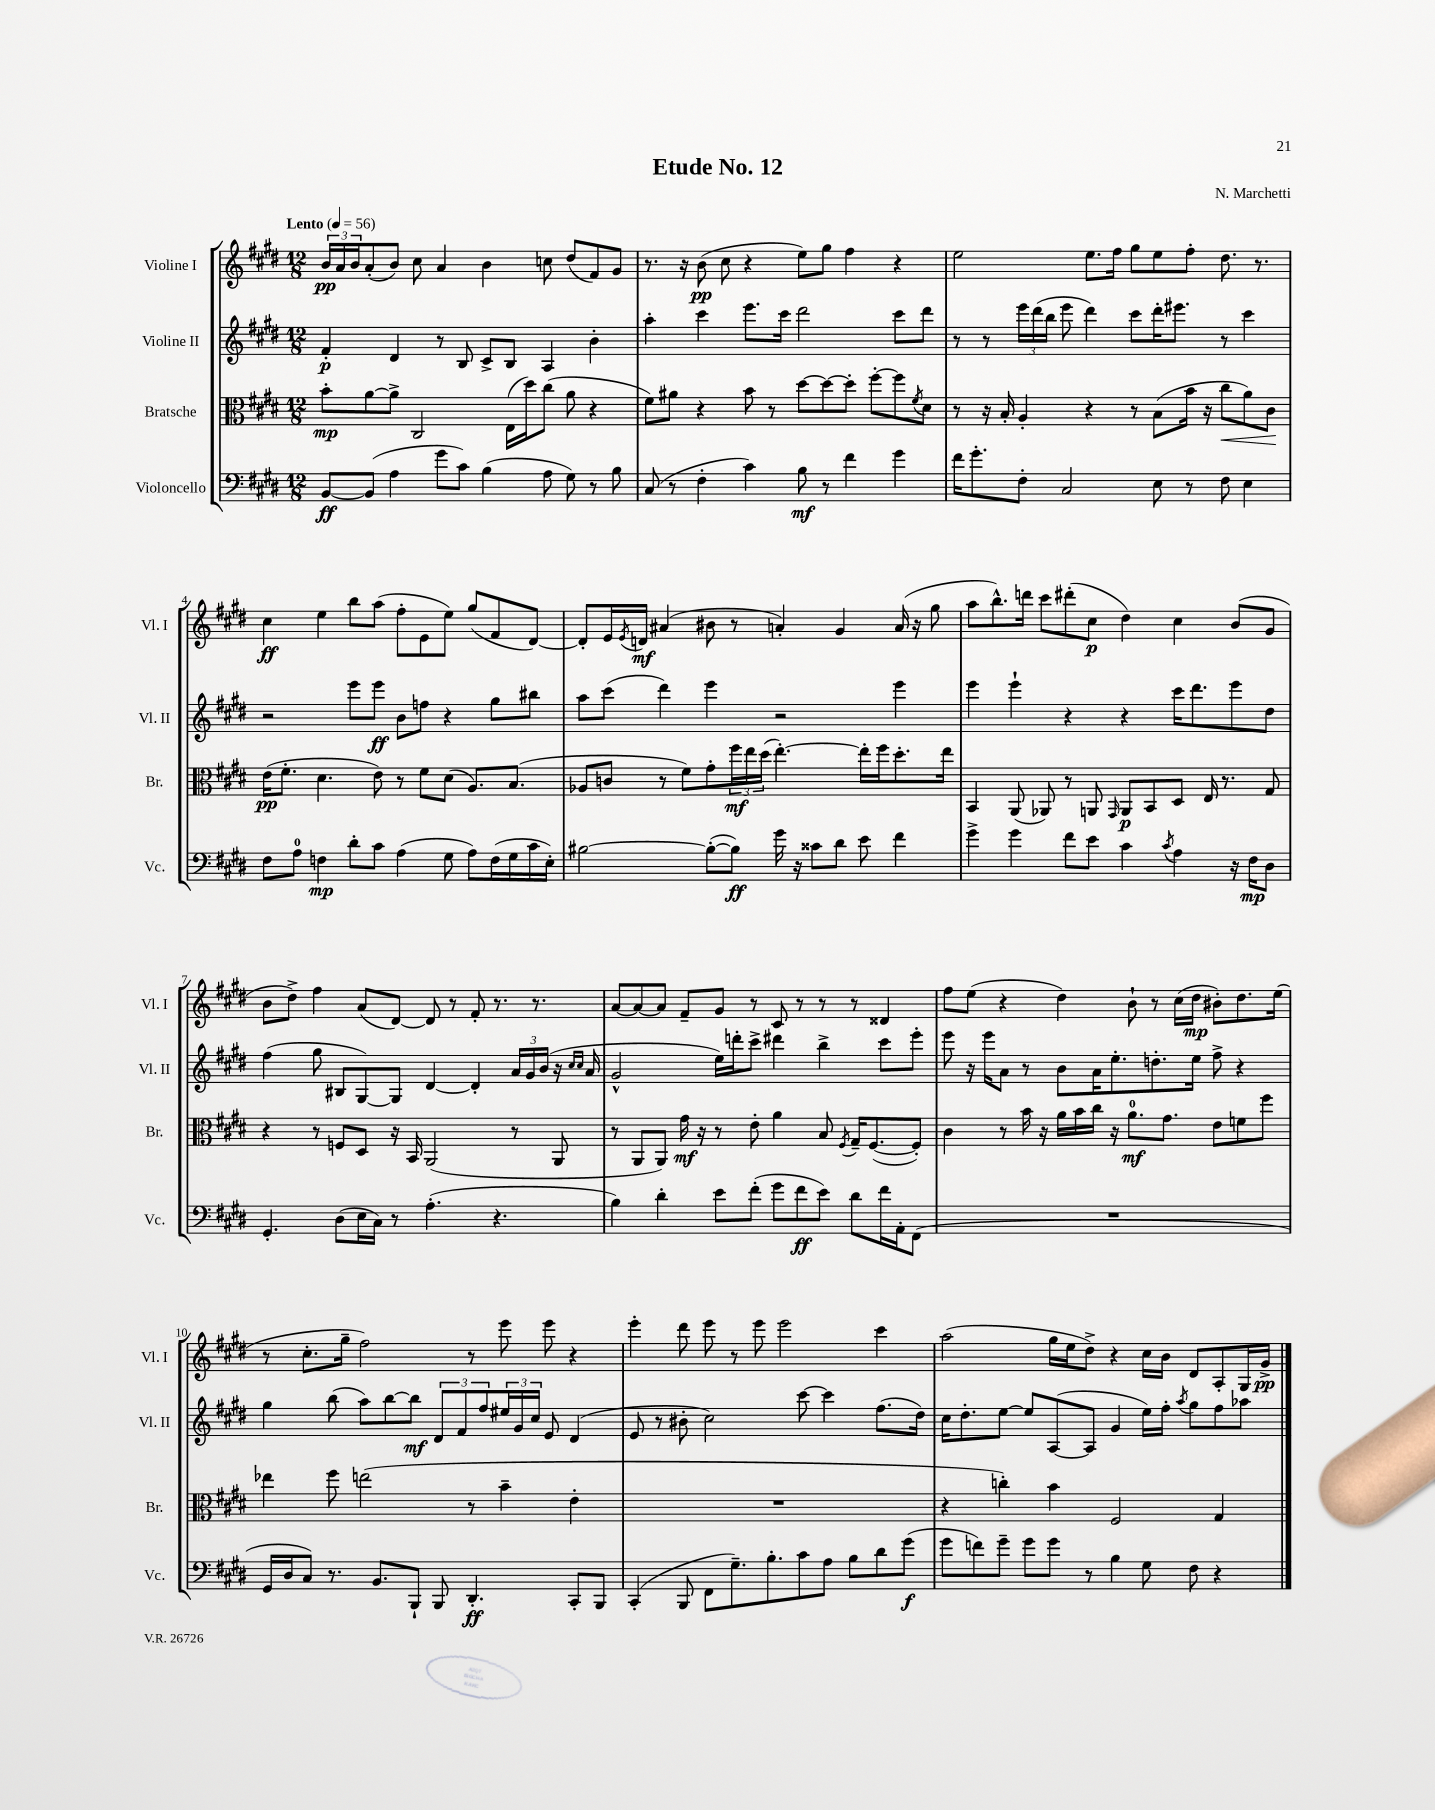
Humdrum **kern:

**kern	**dynam	**kern	**dynam	**kern	**dynam	**kern	**dynam
*part4	*part4	*part3	*part3	*part2	*part2	*part1	*part1
*staff4	*staff4	*staff3	*staff3	*staff2	*staff2	*staff1	*staff1
*I"Violoncello	*	*I"Bratsche	*	*I"Violine II	*	*I"Violine I	*
*I'Vc.	*	*I'Br.	*	*I'Vl. II	*	*I'Vl. I	*
*clefF4	*	*clefC3	*	*clefG2	*	*clefG2	*
*k[f#c#g#d#]	*	*k[f#c#g#d#]	*	*k[f#c#g#d#]	*	*k[f#c#g#d#]	*
*M12/8	*	*M12/8	*	*M12/8	*	*M12/8	*
*MM56	*	*MM56	*	*MM56	*	*MM56	*
=1	=1	=1	=1	=1	=1	=1	=1
!	!	!	!	!	!	!LO:TX:a:B:t=Lento	!
[8BB/L	ff	8b'\L	mp	4f#'/	p	24b/LL	pp
.	.	.	.	.	.	24a/	.
.	.	.	.	.	.	24b/J	.
(8BB/J]	.	[8a\	.	.	.	(8a'/	.
4A\	.	8a^\J]	.	4d#/	.	8b/J)	.
.	.	2C#/	.	.	.	8cc#\	.
8g#\L	.	.	.	8r	.	4a/	.
8c#\J)	.	.	.	8B/	.	.	.
(4B\	.	.	.	8c#^/L	.	4b\	.
.	.	(16E\LL	.	8B/J	.	.	.
.	.	16dd#\J)	.	.	.	.	.
8A\	.	(8cc#\J	.	4A/	.	8ccn\	.
8G#\)	.	8a\	.	.	.	(8dd#/L	.
8r	.	4r	.	4b'\	.	8f#/)	.
8B\	.	.	.	.	.	8g#/J	.
=2	=2	=2	=2	=2	=2	=2	=2
(8C#/	.	8f#\L)	.	4aa'\	.	8.r	.
8r	.	8a#X\J	.	.	.	.	.
.	.	.	.	.	.	16r	.
4F#'\	.	4r	.	4ccc#\	.	(8b\	pp
.	.	.	.	.	.	8cc#\	.
4c#\)	.	8b\	.	8.eee\L	.	4r	.
.	.	8r	.	.	.	.	.
.	.	.	.	16ccc#\Jk	.	.	.
8B\	mf	[8dd#\L	.	2ddd#\	.	8ee\L)	.
8r	.	8dd#\_	.	.	.	8gg#\J	.
4f#\	.	8dd#'\J]	.	.	.	4ff#\	.
.	.	[8ff#'\L	.	.	.	.	.
4g#\	.	8ff#\]	.	8ccc#\L	.	4r	.
.	.	8qf#/	.	.	.	.	.
.	.	8d#\J	.	8ddd#\J	.	.	.
=3	=3	=3	=3	=3	=3	=3	=3
16f#\KL	.	8r	.	8r	.	2ee\	.
8.g#'\	.	.	.	.	.	.	.
.	.	16r	.	8r	.	.	.
.	.	16B'/	.	.	.	.	.
8F#'\J	.	4A'/	.	24eee\LL	.	.	.
.	.	.	.	(24ddd#\	.	.	.
.	.	.	.	24bb\JJ	.	.	.
2C#/	.	.	.	8eee\	.	.	.
.	.	4r	.	4ddd#\)	.	8.ee\L	.
.	.	.	.	.	.	16ff#\Jk	.
.	.	8r	.	8ccc#\L	.	8gg#\L	.
8E\	.	(8B\L	.	16ddd#'\K	.	8ee\	.
.	.	.	.	8.eee#X\J	.	.	.
8r	.	16b\Jk	.	.	.	8ff#'\J	.
.	.	16r	.	.	.	.	.
!	!	!	!LO:HP:b	!	!	!	!
8F#\	.	8cc#\L	<	8r	.	8.dd#\	.
4E\	.	8a\)	.	4ccc#\	.	.	.
.	.	.	.	.	.	8.r	.
.	.	8c#\J	.	.	.	.	.
.	.	.	[	.	.	.	.
!!LO:LB:g=z
=4	=4	=4	=4	=4	=4	=4	=4
8F#\L	.	(16e\KL	pp	2r	.	4cc#\	ff
.	.	8.f#'\J	.	.	.	.	.
8A\J	.	.	.	.	.	.	.
4Fn\	mp	4.d#\	.	.	.	4ee\	.
8d#'\L	.	.	.	8eee\L	.	8bb\L	.
8c#\J	.	8e\)	.	8eee\J	ff	(8aa\J	.
(4A\	.	8r	.	8b\L	.	8ff#'\L	.
.	.	8f#\L	.	8ffn\J	.	8e\	.
8G#\	.	(8d#\J	.	4r	.	8ee\J)	.
8A\L)	.	8.A/L)	.	.	.	(8gg#/L	.
(16F\L	.	.	.	8gg#\L	.	8f#/	.
16G#\	.	(8.B/J	.	.	.	.	.
16c#\	.	.	.	8bb#X\J	.	[8d#/J)	.
16E'\JJ)	.	.	.	.	.	.	.
=5	=5	=5	=5	=5	=5	=5	=5
[2B#X\	.	8A-X/L	.	8aa\L	.	8d#'/L]	.
.	.	8cn/J	.	(8ccc#\J	.	16e/L	.
.	.	.	.	.	.	8qe/	.
.	.	.	.	.	.	16dn/JJ	mf
.	.	8r	.	4ddd#\)	.	(4a#X/	.
.	.	8f#\L)	.	.	.	.	.
(8B#'\L_	.	8g#'\	.	4eee\	.	8b#X\	.
8B#\J])	ff	24ff#\L	mf	.	.	8r	.
.	.	24ee\	.	.	.	.	.
.	.	(24dd#\JJ	.	.	.	.	.
16g#\	.	[4.ee'\)	.	2r	.	4an'/)	.
16r	.	.	.	.	.	.	.
8c##X\L	.	.	.	.	.	.	.
8d#\J	.	.	.	.	.	4g#/	.
8e\	.	16ee'\LL]	.	.	.	.	.
.	.	16ff#\J	.	.	.	.	.
4f#\	.	8.dd#'\	.	4eee\	.	(16a/	.
.	.	.	.	.	.	16r	.
.	.	.	.	.	.	8gg#\	.
.	.	16ee\Jk	.	.	.	.	.
=6	=6	=6	=6	=6	=6	=6	=6
4g#^\	.	4BB/	.	4eee\	.	8aa\L	.
.	.	.	.	.	.	8.bb^^\)	.
4g#\	.	(8AA/	.	4eee`\	.	.	.
.	.	.	.	.	.	16dddn\Jk	.
.	.	8AA-X/)	.	.	.	8ccc#\L	.
8f#\L	.	8r	.	4r	.	(8ddd#X'\	.
8e\J	.	8AAn/	.	.	.	8cc#\J	p
.	.	16qqGG#/	.	.	.	.	.
4c#\	.	8AA/L	p	4r	.	4dd#\)	.
.	.	8BB/	.	.	.	.	.
8qc#/	.	.	.	.	.	.	.
4A\	.	8D#/J	.	16ccc#\KL	.	4cc#\	.
.	.	.	.	8.ddd#\	.	.	.
.	.	16E/	.	.	.	.	.
.	.	8.r	.	.	.	.	.
16r	.	.	.	8eee\	.	(8b/L	.
16F#\KL	mp	.	.	.	.	.	.
8D#\J	.	8G#/	.	8dd#\J	.	8g#/J	.
!!LO:LB:g=z
=7	=7	=7	=7	=7	=7	=7	=7
4.GG#'/	.	4r	.	(4ff#\	.	8b\L	.
.	.	.	.	.	.	8dd#^\J)	.
.	.	8r	.	8gg#\	.	4ff#\	.
(8D#\L	.	8Fn/L	.	8B#X/L	.	.	.
16E\L	.	8D#/J	.	[8G#/)	.	(8a/L	.
16C#\JJ)	.	.	.	.	.	.	.
8r	.	16r	.	8G#/J]	.	[8d#/J)	.
.	.	16BB/	.	.	.	.	.
(4.A'\	.	(2AA/	.	[4d#/	.	8d#/]	.
.	.	.	.	.	.	8r	.
.	.	.	.	4d#'/]	.	8f#'/	.
4.r	.	.	.	.	.	8.r	.
.	.	8r	.	24a/LL	.	.	.
.	.	.	.	24g#/	.	.	.
.	.	.	.	.	.	8.r	.
.	.	.	.	(24b/JJ	.	.	.
.	.	8AA/	.	16r	.	.	.
.	.	.	.	16qqcc#/LL	.	.	.
.	.	.	.	16qqcc#/JJ	.	.	.
.	.	.	.	16a/	.	.	.
=8	=8	=8	=8	=8	=8	=8	=8
4B\)	.	8r	.	2g#^^/	.	[8a/L	.
.	.	8AA/L	.	.	.	8a/_	.
4d#'\	.	8AA/J)	.	.	.	8a/J]	.
.	.	16g#\	mf	.	.	8f#~/L	.
.	.	16r	.	.	.	.	.
8e\L	.	8r	.	16ee\LL)	.	8g#/J	.
.	.	.	.	16dddn'\J	.	.	.
(8f#'\J	.	8e'\	.	8ccc#^\J	.	8r	.
8g#\L	.	4a\	.	4ddd#X\	.	8c#/	.
8f#\	ff	.	.	.	.	8r	.
8e\J)	.	8B/	.	4bb^\	.	8r	.
.	.	8qF#/	.	.	.	.	.
8d#\L	.	16G#~/KL	.	.	.	8r	.
.	.	([8.F#/	.	.	.	.	.
16f#\L	.	.	.	8ccc#\L	.	4d##X/	.
16AA'\J	.	.	.	.	.	.	.
(8FF#\J	.	8F#'/J])	.	8eee'\J	.	.	.
=9	=9	=9	=9	=9	=9	=9	=9
1.r	.	4c#\	.	8eee\	.	8ff#\L	.
.	.	.	.	16r	.	(8ee\J	.
.	.	.	.	16eee\KL	.	.	.
.	.	8r	.	8a\J	.	4r	.
.	.	16b\	.	8r	.	.	.
.	.	16r	.	.	.	.	.
.	.	16a\LL	.	8b\L	.	4dd#\)	.
.	.	16b\	.	.	.	.	.
.	.	16cc#\JJ	.	16a\K	.	.	.
.	.	16r	.	8.ee'\	.	.	.
.	.	8.a\L	mf	.	.	8b`\	.
.	.	.	.	8.ddn'\	.	8r	.
.	.	8.g#\J	.	.	.	.	.
.	.	.	.	.	.	(16cc#\LL	.
.	.	.	.	16ee\Jk	.	16dd#\JJ	mp
.	.	8e\L	.	8ff#^\	.	8b#X'\L)	.
.	.	8fn\	.	4r	.	8.dd#\	.
.	.	8ff#\J	.	.	.	.	.
.	.	.	.	.	.	(16ee\Jk	.
!!LO:LB:g=z
=10	=10	=10	=10	=10	=10	=10	=10
16GG#/LL	.	4ee-X\	.	4gg#\	.	8r	.
16D#/J	.	.	.	.	.	.	.
8C#/J)	.	.	.	.	.	8.cc#'\L	.
8.r	.	8ff#\	.	(8bb\	.	.	.
.	.	.	.	.	.	16gg#~\Jk	.
.	.	(2een\	.	8aa\L)	.	2ff#\)	.
8.BB/L	.	.	.	.	.	.	.
.	.	.	.	[8bb\	.	.	.
8BBB`/J	.	.	.	8bb\J]	mf	.	.
8BBB/	.	.	.	12d#/L	.	.	.
.	.	.	.	12f#/	.	.	.
4.DD#'/	ff	8r	.	.	.	8r	.
.	.	.	.	12ff#/	.	.	.
.	.	4b~\	.	24ee#X/L	.	8eee\	.
.	.	.	.	24g#/	.	.	.
.	.	.	.	24cc#/JJ	.	.	.
.	.	.	.	8e/	.	8eee\	.
8CC#'/L	.	4e'\	.	(4d#/	.	4r	.
8BBB/J	.	.	.	.	.	.	.
=11	=11	=11	=11	=11	=11	=11	=11
(4CC#'/	.	1.r	.	8e/	.	4eee'\	.
.	.	.	.	8r	.	.	.
8BBB/	.	.	.	8b#X'\	.	8ddd#\	.
8FF#\L	.	.	.	2cc#\)	.	8eee\	.
8.G#~\)	.	.	.	.	.	8r	.
.	.	.	.	.	.	8eee\	.
8.B'\	.	.	.	.	.	.	.
.	.	.	.	.	.	2eee\	.
8c#\	.	.	.	[8ccc#\	.	.	.
8A\J	.	.	.	4ccc#\]	.	.	.
8B\L	.	.	.	.	.	.	.
8d#\	.	.	.	(8.ff#\L	.	4ccc#\	.
(8g#\J	f	.	.	.	.	.	.
.	.	.	.	16dd#\Jk)	.	.	.
=12	=12	=12	=12	=12	=12	=12	=12
8g#\L	.	4r	.	16cc#\KL	.	(2aa\	.
.	.	.	.	8.dd#'\	.	.	.
8fn\)	.	.	.	.	.	.	.
8g#~\J	.	4ccn'\)	.	[8ee\J	.	.	.
8g#\L	.	.	.	8ee/L]	.	.	.
8g#\J	.	4b\	.	([8A/	.	16gg#\LL	.
.	.	.	.	.	.	16ee\J	.
8r	.	.	.	8A/J]	.	8dd#^\J)	.
4B\	.	2F#/	.	4g#/	.	4r	.
8G#\	.	.	.	16ee\LL)	.	16cc#\LL	.
.	.	.	.	16ff#'\JJ	.	16b\JJ	.
.	.	.	.	8qaa/	.	.	.
8F#\	.	.	.	8gg#\L	.	8d#/L	.
4r	.	4G#/	.	8ff#\	.	8A'/	.
.	.	.	.	8aa-X\J	.	16G#/L	.
.	.	.	.	.	.	16g#^/JJ	pp
==	==	==	==	==	==	==	==
*-	*-	*-	*-	*-	*-	*-	*-
